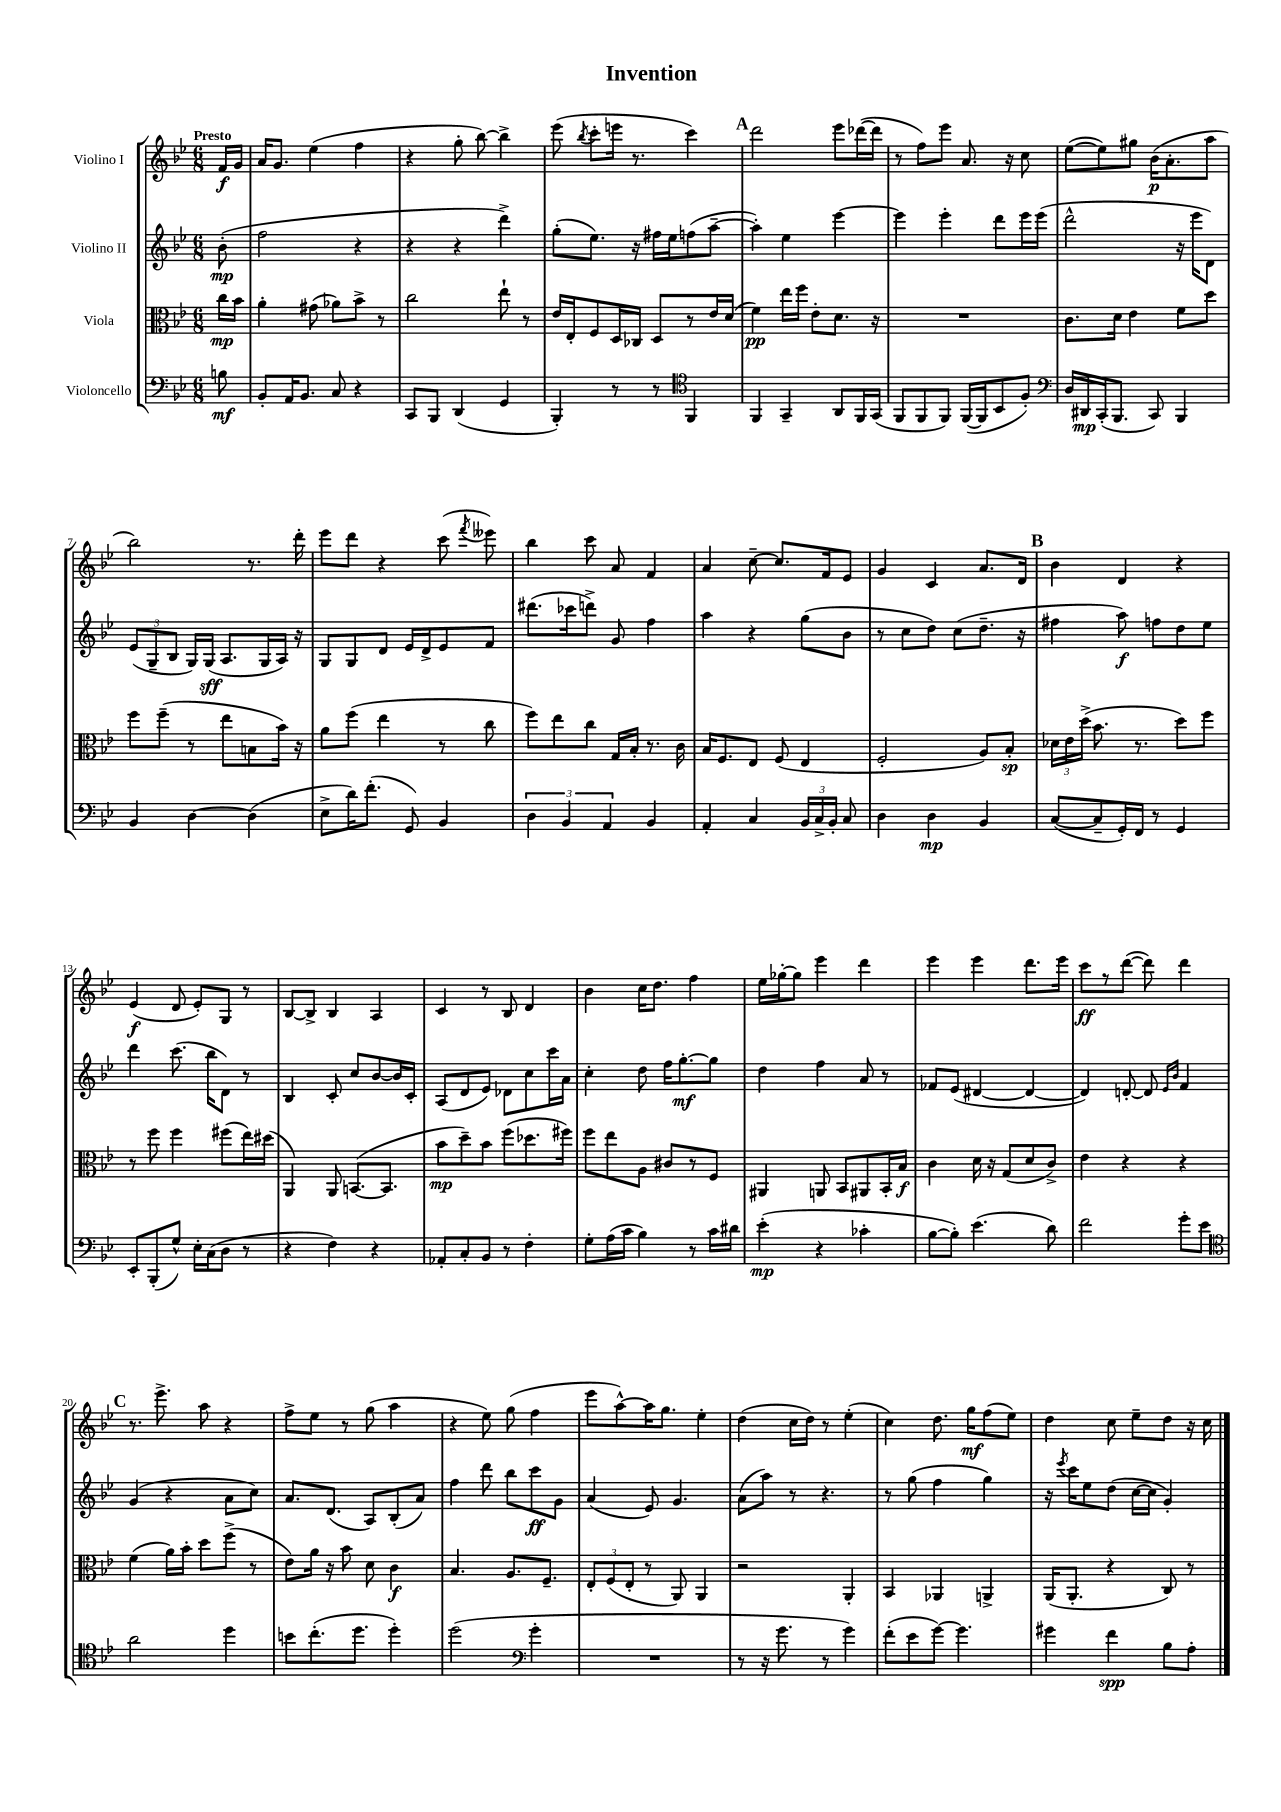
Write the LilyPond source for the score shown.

\header { title = "Invention" }
<<
\new StaffGroup <<
\new Staff = "s0" \with { instrumentName = "Violino I" } {
    \clef treble \key bes \major \numericTimeSignature \time 6/8 \partial 8 \tempo "Presto"
    \autoBeamOff f'16[\f g'16] |
    a'16[ g'8.] ees''4( f''4 |
    r4 g''8-. bes''8~) bes''4-> |
    ees'''8( \acciaccatura { bes''8 } c'''8[-. e'''16] r8. c'''4) |
    \mark \markup { \bold "A" } d'''2 ees'''8[ des'''16~( des'''16] |
    r8 f''8[) ees'''8] a'8. r16 c''8 |
    ees''8[~( ees''8) gis''8] bes'16[\p( a'8.-. a''8] |
    bes''2) r8. d'''16-. |
    ees'''8[ d'''8] r4 c'''8( \acciaccatura { f'''8 } eeses'''8) |
    bes''4 c'''8 a'8 f'4 |
    a'4 c''8~-- c''8.[ f'16 ees'8] |
    g'4 c'4 a'8.[ d'16] |
    \mark \markup { \bold "B" } bes'4 d'4 r4 |
    ees'4\f( d'8 ees'8[-.) g8] r8 |
    bes8[~ bes8]-> bes4 a4 |
    c'4 r8 bes8 d'4 |
    bes'4 c''16[ d''8.] f''4 |
    ees''16[ ges''16~-. ges''8] ees'''4 d'''4 |
    ees'''4 ees'''4 d'''8.[ ees'''16] |
    c'''8[\ff r8 d'''8]~( d'''8) d'''4 |
    \mark \markup { \bold "C" } r8. ees'''8.-> a''8 r4 |
    f''8[-> ees''8] r8 g''8( a''4 |
    r4 ees''8) g''8( f''4 |
    ees'''8[ a''8~-^) a''16 g''8.] ees''4-. |
    d''4( c''16[ d''16]) r8 ees''4-.( |
    c''4) d''8. g''16[\mf f''8( ees''8]) |
    d''4 c''8 ees''8[-- d''8] r16 c''16 \bar "|." |
}
\new Staff = "s1" \with { instrumentName = "Violino II" } {
    \clef treble \key bes \major \numericTimeSignature \time 6/8 \partial 8
    \autoBeamOff bes'8-.\mp( |
    f''2 r4 |
    r4 r4 d'''4->) |
    g''8[-.( ees''8.]) r16 fis''16[ ees''16 f''8( a''8]~-- |
    \mark \markup { \bold "A" } a''4-.) ees''4 ees'''4~ |
    ees'''4 ees'''4-. d'''8[ ees'''16 ees'''16]( |
    d'''2-^ r16 ees'''16[ d'8]) |
    \tuplet 3/2 { ees'8[( g8-- bes8] } g16[) g16]\sff( a8.[ g16 a16]) r16 |
    g8[ g8 d'8] ees'16[ d'16-> ees'8 f'8] |
    dis'''8.[( ces'''16 d'''8]->) g'8 f''4 |
    a''4 r4 g''8[( bes'8] |
    r8 c''8[ d''8]) c''8[( d''8.]-- r16 |
    \mark \markup { \bold "B" } fis''4 a''8\f) f''8[ d''8 ees''8] |
    d'''4 c'''8.( bes''16[ d'8]) r8 |
    bes4 c'8-. c''8[ bes'8~ bes'16 c'16]-. |
    a8[( d'8 ees'8]) des'8[ c''8 c'''16 a'16] |
    c''4-. d''8 f''16[ g''8.~-.\mf g''8] |
    d''4 f''4 a'8 r8 |
    fes'8[ ees'8]( dis'4~ dis'4~ |
    dis'4) d'8~-. d'8 \grace { ees'16[ bes'16] } f'4 |
    \mark \markup { \bold "C" } g'4( r4 a'8[ c''8]) |
    a'8.[ d'8.]( a8[) bes8-.( a'8]) |
    f''4 d'''8 bes''8[ c'''8\ff g'8] |
    a'4( ees'8) g'4. |
    a'8[( a''8]) r8 r4. |
    r8 g''8( f''4 g''4) |
    r16 \acciaccatura { ees'''8 } c'''16[ ees''8 d''8]( c''16[~ c''16] g'4-.) \bar "|." |
}
\new Staff = "s2" \with { instrumentName = "Viola" } {
    \clef alto \key bes \major \numericTimeSignature \time 6/8 \partial 8
    \autoBeamOff c''16[\mp bes'16] |
    a'4-. gis'8( aes'8[) bes'8]-> r8 |
    c''2 ees''8-! r8 |
    ees'16[ ees16-. f8 d16 ces16] d8[ r8 ees'16 d'16]( |
    \mark \markup { \bold "A" } f'4\pp) ees''16[ f''16] ees'8[-. d'8.] r16 |
    R2. |
    c'8.[ d'16] ees'4 f'8[ d''8] |
    f''8[ f''8]--( r8 ees''8[ b8 bes'16]) r16 |
    a'8[ f''8]( ees''4 r8 c''8 |
    f''8[) ees''8 c''8] g16[ bes16]-. r8. c'16 |
    bes16[ f8. ees8] f8( ees4 |
    f2-. a8[) bes8]-.\sp |
    \mark \markup { \bold "B" } \tuplet 3/2 { des'16[ ees'16 d''16]->( } bes'8. r8. d''8[) f''8] |
    r8 f''8 f''4 fis''8[( ees''16) dis''16]( |
    a,4) a,8 b,8.[~( b,8.] |
    bes'8[\mp d''8--) bes'8] f''8[( des''8. fis''16]) |
    f''8[ ees''8 a8] cis'8[ r8 f8] |
    ais,4 a,8 bes,8[ ais,8 bes,16-. bes16]\f |
    c'4 d'16 r16 g8[( d'8 c'8]->) |
    ees'4 r4 r4 |
    \mark \markup { \bold "C" } f'4( a'16[) bes'16]-. d''8[ f''8]->( r8 |
    ees'8[) a'16] r16 bes'8 d'8 c'4\f |
    bes4. a8.[ f8.]-- |
    \tuplet 3/2 { ees8[-. f8( ees8]-. } r8 a,8) a,4 |
    r2 a,4-. |
    bes,4 aes,4 a,4-> |
    a,16[( a,8.]-. r4 c8) r8 \bar "|." |
}
\new Staff = "s3" \with { instrumentName = "Violoncello" } {
    \clef bass \key bes \major \numericTimeSignature \time 6/8 \partial 8
    \autoBeamOff b8\mf |
    bes,8[-. a,16 bes,8.] c8 r4 |
    c,8[ bes,,8] d,4( g,4 |
    bes,,4-.) r8 r8 \clef tenor f,4 |
    \mark \markup { \bold "A" } f,4 g,4-- a,8[ f,16 g,16]( |
    f,8[ f,8 f,8]) f,16[~( f,16 bes,8 f8]-.) |
    \clef bass d16[ dis,16\mp c,16-.( bes,,8.] c,8) bes,,4 |
    bes,4 d4~ d4( |
    ees8[-> d'16) f'8.]-.( g,8) bes,4 |
    \tuplet 3/2 { d4 bes,4 a,4 } bes,4 |
    a,4-. c4 \tuplet 3/2 { bes,16[ c16-> bes,16]-. } c8 |
    d4 d4\mp bes,4 |
    \mark \markup { \bold "B" } c8[~( c8-- g,16-.) f,16] r8 g,4 |
    ees,8[-. bes,,8-.( g8]-^) ees16[-. c16( d8] r8 |
    r4 f4) r4 |
    aes,8[-. c8-. bes,8] r8 f4-. |
    g8[-. a16( c'16] bes4) r8 c'16[ dis'16] |
    ees'4-.\mp( r4 ces'4-. |
    bes8[~ bes8]-.) ees'4.( d'8) |
    f'2 g'8[-. ees'8] |
    \mark \markup { \bold "C" } \clef tenor a'2 d''4 |
    b'8[ c''8.-.( d''8.] d''4-.) |
    d''2( \clef bass g'4-. |
    R2. |
    r8 r16 g'8. r8 g'4) |
    f'8[-.( ees'8 g'8]~) g'4. |
    gis'4 f'4\spp bes8[ a8]-. \bar "|." |
}
>>
>>
